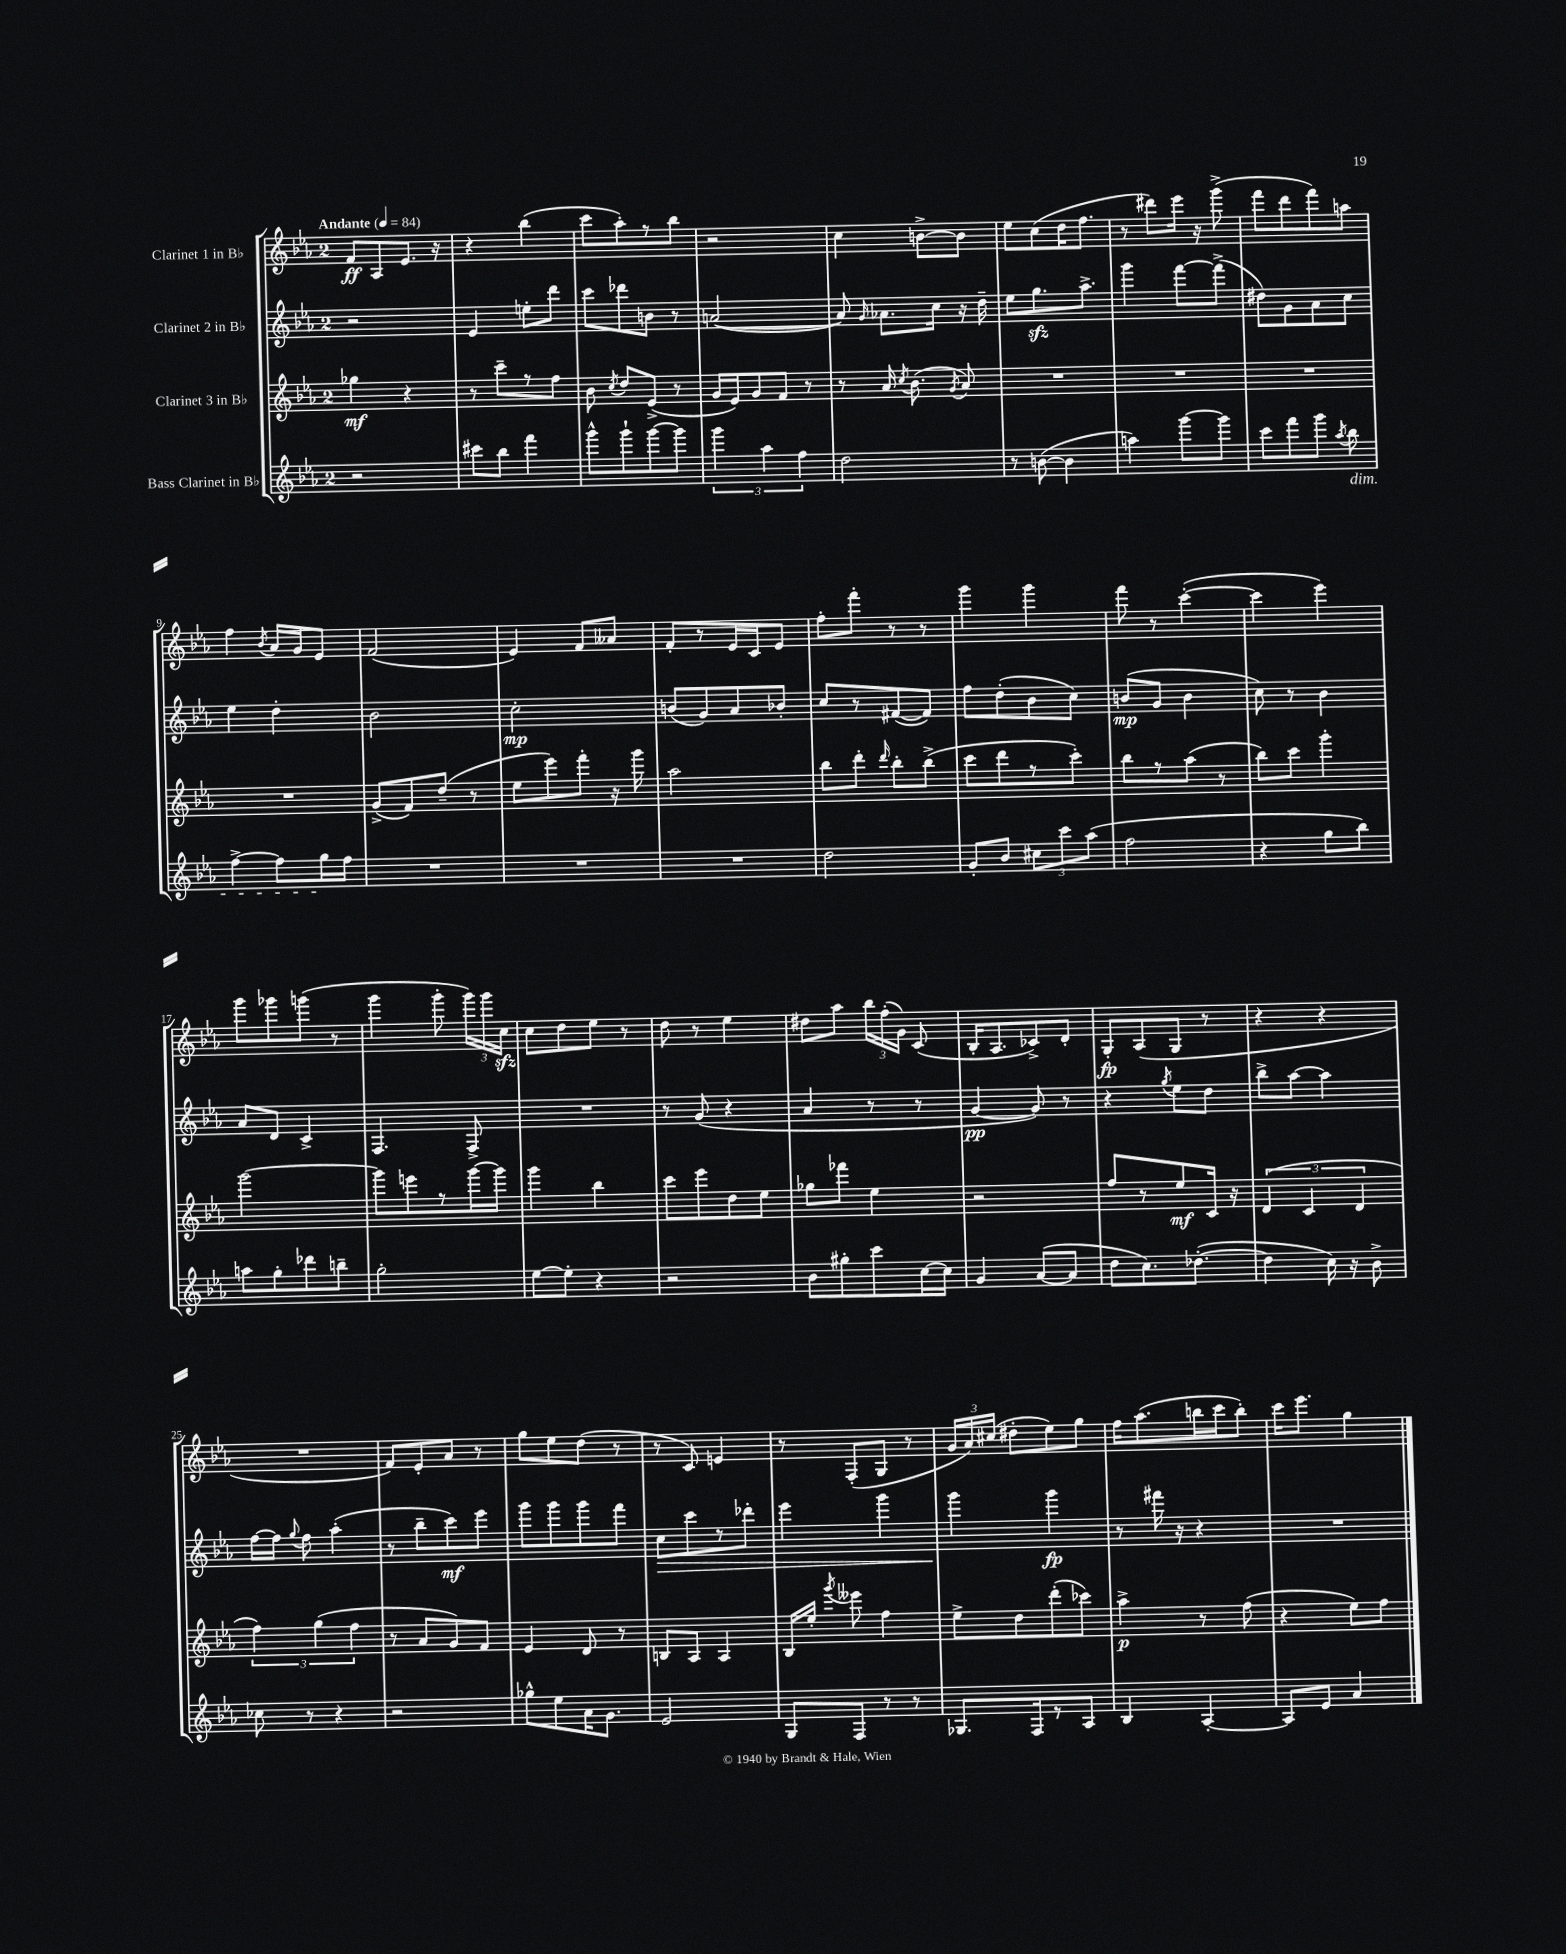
<<
\new StaffGroup <<
\new Staff = "s0" \with { instrumentName = "Clarinet 1 in Bb" } {
    \clef treble \key ees \major \once \override Staff.TimeSignature.style = #'single-digit \time 2/4 \tempo "Andante" 4 = 84
    \autoBeamOff f'8[\ff aes8 ees'8.] r16 |
    r4 bes''4( |
    c'''8[ aes''8-.) r8 bes''8] |
    r2 |
    c''4 b'8[~-> b'8] |
    ees''8[ c''8( d''16 f''8.] |
    r8 dis'''8[) ees'''16] r16 g'''8->( |
    f'''8[ d'''8 f'''8) a''8] |
    f''4 \acciaccatura { bes'8 } aes'16[ g'16 ees'8] |
    f'2( |
    ees'4) f'8[ aeses'8] |
    f'8[-. r8 ees'16 c'16 ees'8] |
    f''8[-. f'''8]-. r8 r8 |
    g'''4 g'''4 |
    f'''8 r8 c'''4~-.( |
    c'''4 ees'''4) |
    g'''8[ ges'''8 g'''8]( r8 |
    g'''4 g'''8-. \tuplet 3/2 { g'''16[) g'''16 c''16]\sfz } |
    c''8[ d''8 ees''8] r8 |
    d''8 r8 ees''4 |
    dis''8[ aes''8] \tuplet 3/2 { bes''16[ f''16-.( g'16]) } c'8( |
    bes16[-. aes8. ces'8->) d'8]-. |
    g8[-.\fp aes8( g8] r8 |
    r4 r4 |
    R2 |
    f'8[) ees'8-. aes'8] r8 |
    g''8[ ees''8 d''8]( r8 |
    r8 c'8) e'4 |
    r8 f8[-.( g8] r8 |
    \tuplet 3/2 { g'16[ aes'16) cis''16]( } dis''8[-. ees''8) g''8] |
    f''16[ aes''8.( b''16 c'''16 b''8]-.) |
    c'''16[ ees'''8.] g''4 \bar "|." |
}
\new Staff = "s1" \with { instrumentName = "Clarinet 2 in Bb" } {
    \clef treble \key ees \major \once \override Staff.TimeSignature.style = #'single-digit \time 2/4
    \autoBeamOff r2 |
    ees'4 e''8[-. d'''8] |
    c'''8[ des'''8 b'8] r8 |
    a'2~( |
    a'8) \grace { g'16 } aes'8.[ c''16] r16 d''16-- |
    ees''8[ g''8.\sfz aes''8.]-> |
    g'''4 f'''8[~ f'''8]->( |
    dis''8[) g'8 aes'8 c''8] |
    ees''4 d''4-. |
    bes'2 |
    c''2-.\mp |
    b'8[( g'8) aes'8 bes'8]-. |
    c''8[ r8 fis'8~( fis'8]) |
    f''8[ d''8-.( bes'8 c''8]) |
    b'8[\mp( g'8] b'4 |
    c''8) r8 bes'4 |
    aes'8[ d'8] c'4-> |
    f4. f8-> |
    R2 |
    r8 g'8( r4 |
    aes'4 r8 r8 |
    g'4~\pp g'8) r8 |
    r4 \acciaccatura { g''8 } ees''8[ d''8] |
    bes''8[-> aes''8]~ aes''4 |
    f''16[~ f''16] \appoggiatura { g''8 } f''8 aes''4-.( |
    r8 bes''8[-- c'''8\mf) ees'''8] |
    g'''8[ g'''8 g'''8 f'''8] |
    c''8[\> c'''8 r8 des'''8]-. |
    ees'''4 g'''4 |
    g'''4\! g'''4\fp |
    r8 fis'''16 r16 r4 |
    R2 \bar "|." |
}
\new Staff = "s2" \with { instrumentName = "Clarinet 3 in Bb" } {
    \clef treble \key ees \major \once \override Staff.TimeSignature.style = #'single-digit \time 2/4
    \autoBeamOff ges''4\mf r4 |
    r8 c'''8[-- r8 f''8] |
    bes'8 \acciaccatura { c''8 } d''8[ ees'8]->( r8 |
    g'16[ ees'16) g'8 f'8] r8 |
    r8 aes'16 \acciaccatura { c''8 } bes'8.( \acciaccatura { g'8 } aes'8) |
    R2 |
    R2 |
    R2 |
    R2 |
    g'8[->( f'8) d''8]--( r8 |
    ees''8[ ees'''8) f'''8]-. r16 g'''16 |
    aes''2 |
    bes''8[ d'''8]-. \grace { d'''16 } bes''8[-. bes''8]->( |
    c'''8[ d'''8 r8 c'''8]-.) |
    bes''8[ r8 aes''8]( r8 |
    bes''8[) c'''8] g'''4-. |
    g'''2~ |
    g'''8[ e'''8 r8 g'''16~ g'''16] |
    g'''4 bes''4 |
    c'''8[ ees'''8 d''8 ees''8] |
    ges''8[ fes'''8] ees''4 |
    r2 |
    f''8[ r8 ees''8\mf c'16] r16 |
    \tuplet 3/2 { d'4( c'4 d'4 } |
    \tuplet 3/2 { f''4) g''4( f''4 } |
    r8 aes'8[ g'8) f'8] |
    ees'4 d'8 r8 |
    b8[ aes8] aes4 |
    bes16[ ees''16]-. \acciaccatura { g'''8 } eeses'''8 f''4 |
    ees''8[-> d''8 d'''8-.( ces'''8]) |
    aes''4->\p r8 f''8( |
    r4 ees''8[) f''8] \bar "|." |
}
\new Staff = "s3" \with { instrumentName = "Bass Clarinet in Bb" } {
    \clef treble \key ees \major \once \override Staff.TimeSignature.style = #'single-digit \time 2/4
    \autoBeamOff r2 |
    cis'''8[ bes''8] f'''4 |
    g'''8[-^ g'''8-! g'''8~ g'''8] |
    \tuplet 3/2 { g'''4 aes''4 f''4 } |
    d''2 |
    r8 b'8~( b'4 |
    a''4) g'''8[~ g'''8] |
    c'''8[ f'''8 g'''8] \acciaccatura { aes''8 } bes''8\dim |
    f''4~-> f''8[ g''16\! f''16] |
    R2 |
    R2 |
    R2 |
    d''2 |
    g'8[-. bes'8] \tuplet 3/2 { cis''8[ c'''8 aes''8]( } |
    f''2 |
    r4 g''8[ bes''8]) |
    a''8[ g''8-. des'''8 b''8]-- |
    g''2-. |
    ees''8[~ ees''8]-. r4 |
    r2 |
    bes'8[ gis''8-. c'''8 c''16~ c''16] |
    g'4 aes'8[~( aes'8] |
    d''8[ c''8.) des''8.]~-.( |
    des''4 c''16) r16 bes'8-> |
    ces''8 r8 r4 |
    r2 |
    ges''8[-^ ees''8 aes'16 g'8.] |
    ees'2 |
    g8[ f8] r8 r8 |
    ges8.[ f16 r8 aes8] |
    bes4 aes4~-. |
    aes8[ ees'8] aes'4 \bar "|." |
}
>>
>>
